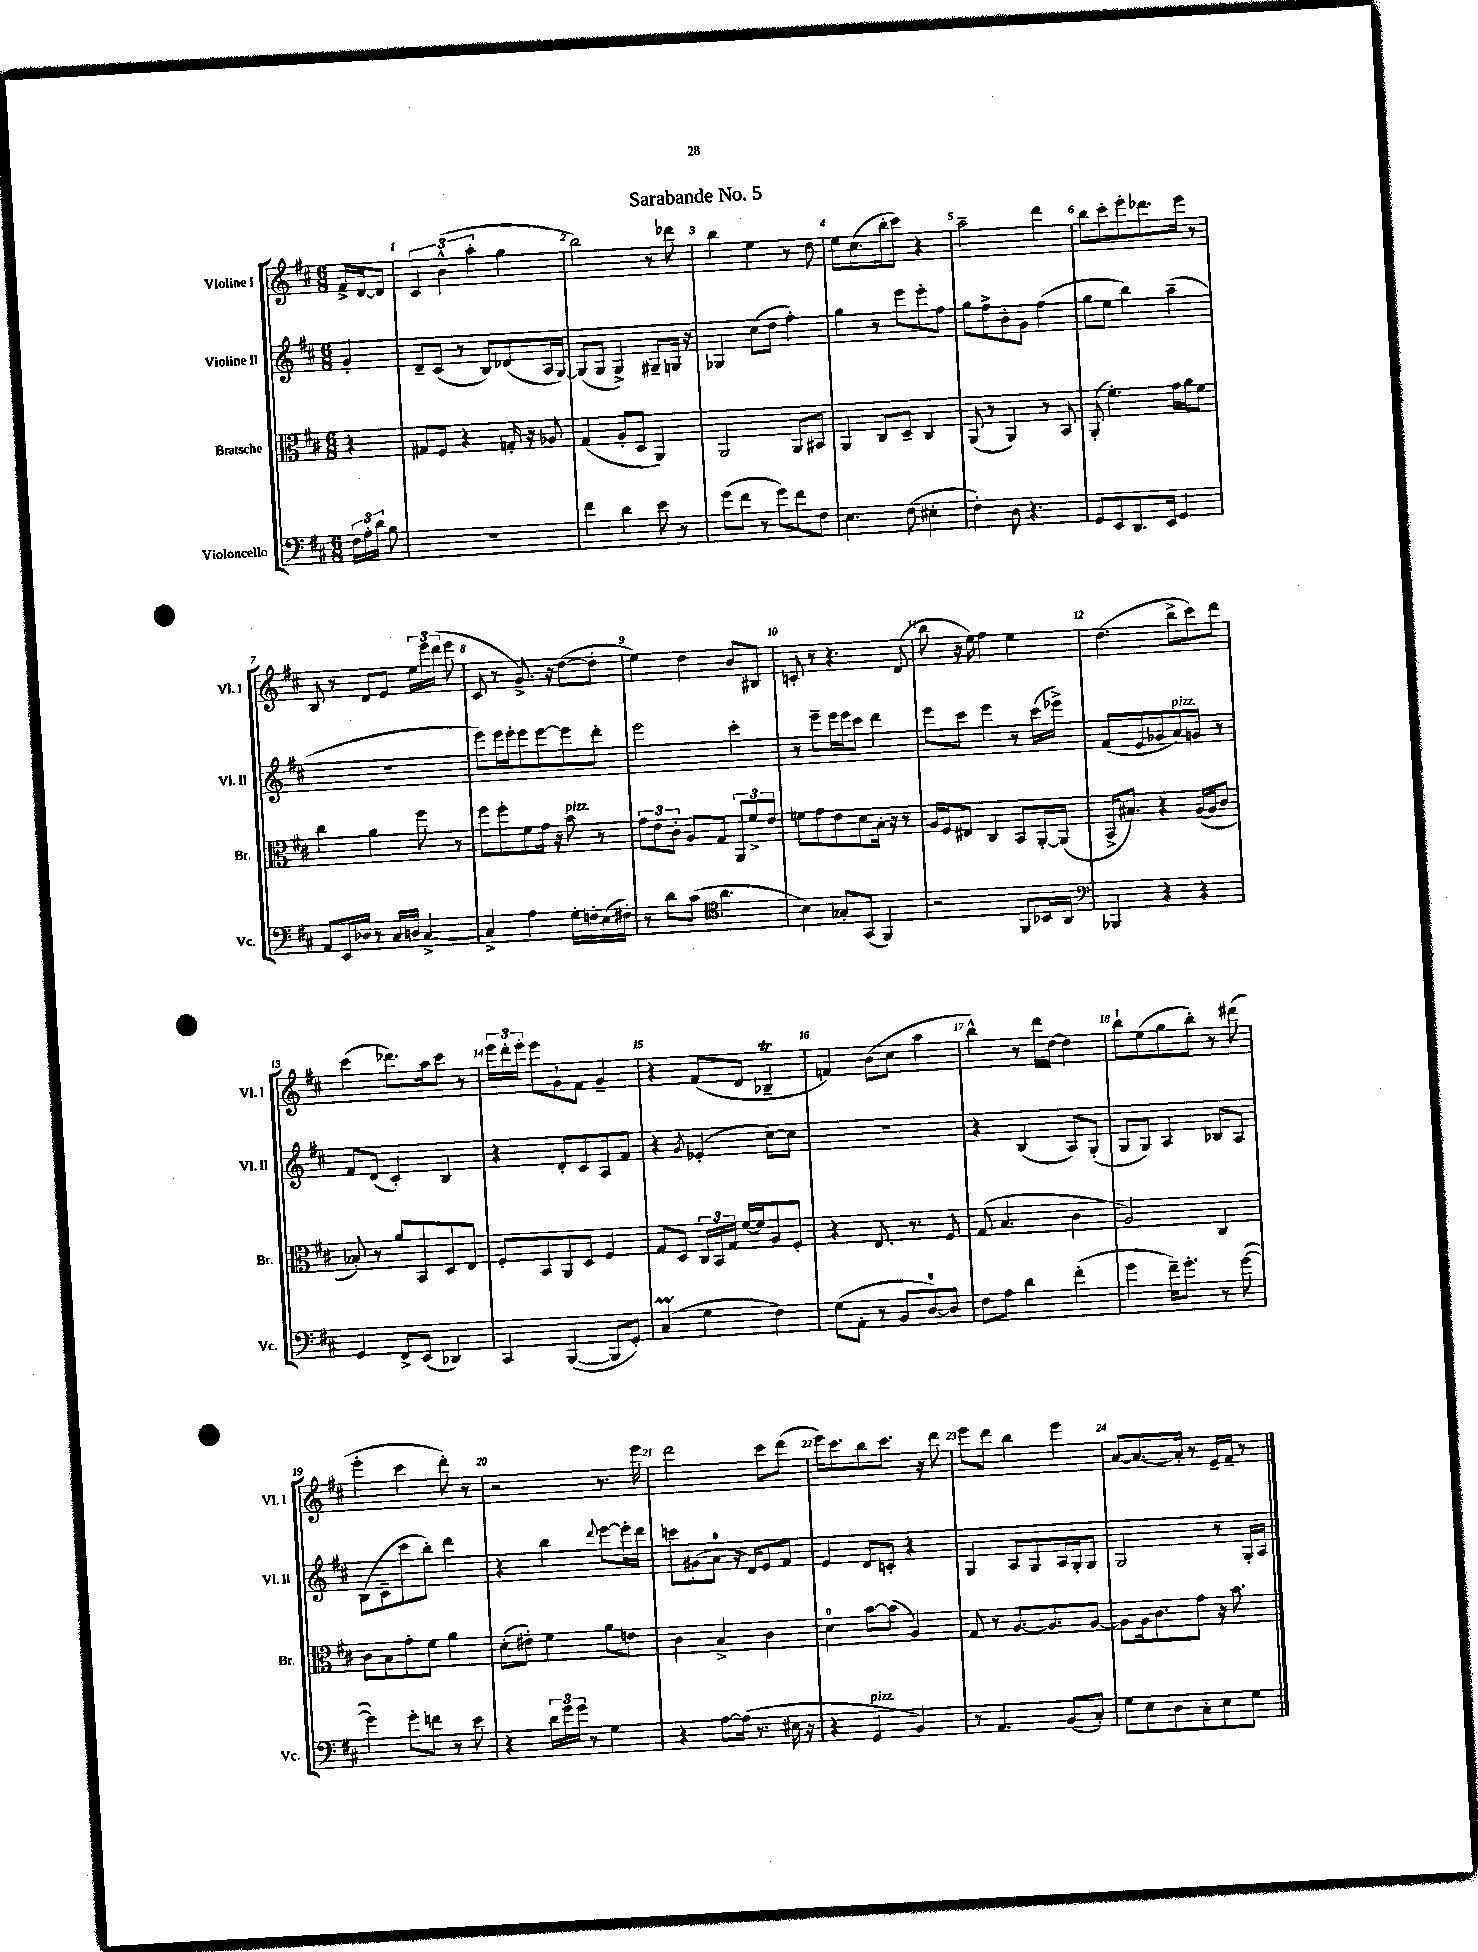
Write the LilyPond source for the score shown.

\header { title = "Sarabande No. 5" }
<<
\new StaffGroup <<
\new Staff = "s0" \with { instrumentName = "Violine I" shortInstrumentName = "Vl. I" } {
    \clef treble \key d \major \numericTimeSignature \time 6/8 \partial 4
    \autoBeamOff fis'16[-> d'16~ d'8] |
    \tuplet 3/2 { cis'4 b'4-^( a''4-. } g''4 |
    b''2) r8 des'''8 |
    b''4 e''4 r8 d''8 |
    e''8[ cis''8.( b''16-. cis'''8]) r4 |
    a''2-- d'''4 |
    b''8[ cis'''8-. e'''8-. des'''8. e'''16] r8 |
    b8 r8 d'8[ e'8] \tuplet 3/2 { e''16[ e'''16 d'''16]( } e'''8 |
    cis'8 r8 g'8.->) r16 d''8[~( d''8]-. |
    e''4) d''4 b'8[ bis8] |
    c'8-. r8 r4. d'8( |
    b''8 r16 e''16) fis''4 e''4 |
    d''4.( b''8[-> cis'''8) d'''8] |
    cis'''4( des'''8.[) a''16 cis'''8] r8 |
    \tuplet 3/2 { e'''16[ d'''16-. e'''16]-. } e'''8[ g'8-! fis'8] g'4-- |
    r4 fis'8[( d'8] bes4--\trill |
    f'4) b'8[( cis''8] a''4 |
    b''4-^) r8 d'''16[ d''16]~ d''4 |
    b''8[-! e''8( g''8 b''8]-.) r8 dis'''8( |
    e'''4-. cis'''4 d'''8-.) r8 |
    r2 r8. e'''16 |
    d'''2 cis'''8[ d'''8]( |
    e'''16[) cis'''8. b''8 cis'''8.] r16 d'''8 |
    e'''8[ d'''8] b''4 e'''4 |
    a'8[~ a'8.~ a'16]-. r8 e'16[-- fis'16]-- r8 \bar "|." |
}
\new Staff = "s1" \with { instrumentName = "Violine II" shortInstrumentName = "Vl. II" } {
    \clef treble \key d \major \numericTimeSignature \time 6/8 \partial 4
    \autoBeamOff g'4-. |
    d'8[-- cis'8]( r8 b8[) des'8( a16 g16]~) |
    g8[( g8] g4->) gis8[-- g16] r16 |
    ges4 cis''8[( d''8] fis''4-.) |
    g''4 r8 e'''8[ e'''8-. fis''8] |
    g''8[ fis''8-> b'8-. g'8] fis''4( |
    g''8[ e''8] b''4) a''4--( |
    R2. |
    e'''8[) e'''16 e'''16-. e'''8 e'''8~ e'''8 d'''8]-. |
    e'''2 cis'''4-. |
    r8 e'''8[-- e'''16 e'''16 cis'''8] d'''4 |
    e'''8[ cis'''8] e'''4 r8 cis'''16[( ees'''16]->) |
    fis'8[( e'8 ges'8 a'8^\markup { \italic "pizz." }) g'8] r8 |
    fis'8[ d'8]( cis'4-.) b4 |
    r4 d'8[-. cis'8 a8 fis'8] |
    r4 \acciaccatura { g'8 } ees'4-.( cis''8[~) cis''8] |
    R2. |
    r4 b4( a8[) g8]-.( |
    g8[ g8]) a4 bes8[ a8] |
    b8[( cis'8-- cis'''8 b''8]-.) d'''4 |
    r4 b''4 \appoggiatura { d'''8 } e'''8[~ e'''16-. d'''16] |
    c'''8[ gis'8( a'8]-0 r16 d'16[) e'8 fis'8] |
    e'4 d'8[ c'8]-. r4 |
    g4 a8[ g8 a16 g16-. g8] |
    g2 r8 g16[-. a16] \bar "|." |
}
\new Staff = "s2" \with { instrumentName = "Bratsche" shortInstrumentName = "Br." } {
    \clef alto \key d \major \numericTimeSignature \time 6/8 \partial 4
    \autoBeamOff r4 |
    gis8[ fis8] r4 g16-. r16 aes8 |
    g4( a8[-. d8] a,4) |
    a,2 a,8[ bis,8] |
    a,4 cis8[ d8]-- cis4 |
    a,8( r8 a,4) r8 b,8 |
    a,8-.( fis'4.-.) g'16[ a'16 fis'8] |
    cis''4 a'4 fis''8 r8 |
    fis''8[ fis''8-. fis'8 g'16] r16 b'8^\markup { \italic "pizz." } r8 |
    \tuplet 3/2 { g'8[ e'8 cis'8]-. } a8[ g8] \tuplet 3/2 { a,8[ fis'8-> e'8] } |
    f'8[ g'8 e'8 d'8 b16]-. r16 r8 |
    a16[ fis16 eis8] cis4 b,8[ a,16~-. a,16]( |
    b,16[-> bis8.]) r4 a16[~( a16 cis'8] |
    bes8-.) r8 a'8[ b,8 d8 e8] |
    fis8[-. b,8 a,8 d8] fis4 |
    g8[ d8] \tuplet 3/2 { cis16[ b,16 g16] } fis'16[~ fis'16 a8 fis8]-. |
    r4 e8. r8. fis8 |
    g8( b4. cis'4 |
    a2) cis4 |
    cis'8[ b8 g'8-. fis'8] a'4 |
    d'8[-.( eis'8]-.) fis'4 a'8[ e'8] |
    cis'4 b4-> cis'4 |
    d'4-0 b'8[~ b'8]( a4) |
    g8 r8 a8.[~ a8. a8]~ |
    a8[ a16 cis'8. g'8] r16 b'8. \bar "|." |
}
\new Staff = "s3" \with { instrumentName = "Violoncello" shortInstrumentName = "Vc." } {
    \clef bass \key d \major \numericTimeSignature \time 6/8 \partial 4
    \autoBeamOff \tuplet 3/2 { fis16[ a16-. d'16] } b8 |
    R2. |
    fis'4 d'4 e'8 r8 |
    g'8[( fis'8] r8 g'8[) fis'8 fis8] |
    e4. fis8( eis4-. |
    fis4-.) d8 r4. |
    g,8[ e,8 d,8. e,16] g,4 |
    a,8[ e,16 des16] r8 cis16[ d16] cis4~-> |
    cis4-> a4 g16[-. f16-. e16( fis16]-.) |
    r8 d'8[ cis'8]( \clef tenor a'4. |
    b4) ges8[-. g,8]( fis,4) |
    r2 fis,8[ bes,16 a,16] |
    \clef bass bes,,4 r4 r4 |
    g,4 fis,8[-> e,8]( des,4) |
    cis,4 b,,4~( b,,8[ g,8]-.) |
    cis4\prall( g4 fis4) |
    g8[( a,8]-. r8 b,8[ d8-0~) d8] |
    fis8[ a8] d'4 fis'4-.( |
    g'4 fis'16[--) g'8.]-. r8 g'8~( |
    g'4) g'8[-. f'8] r8 e'8 |
    r4 \tuplet 3/2 { d'16[ g'16 g'16] } r8 g4 |
    r4 a8[~ a16]( r8. eis16 r16 |
    r4 g,4^\markup { \italic "pizz." } b,4) |
    r8 a,4. b,8[( cis8]-.) |
    g8[ e8 d8 cis8-. e8 g8] \bar "|." |
}
>>
>>
\layout { \context { \Score \override BarNumber.break-visibility = ##(#f #t #t) barNumberVisibility = #all-bar-numbers-visible } }
